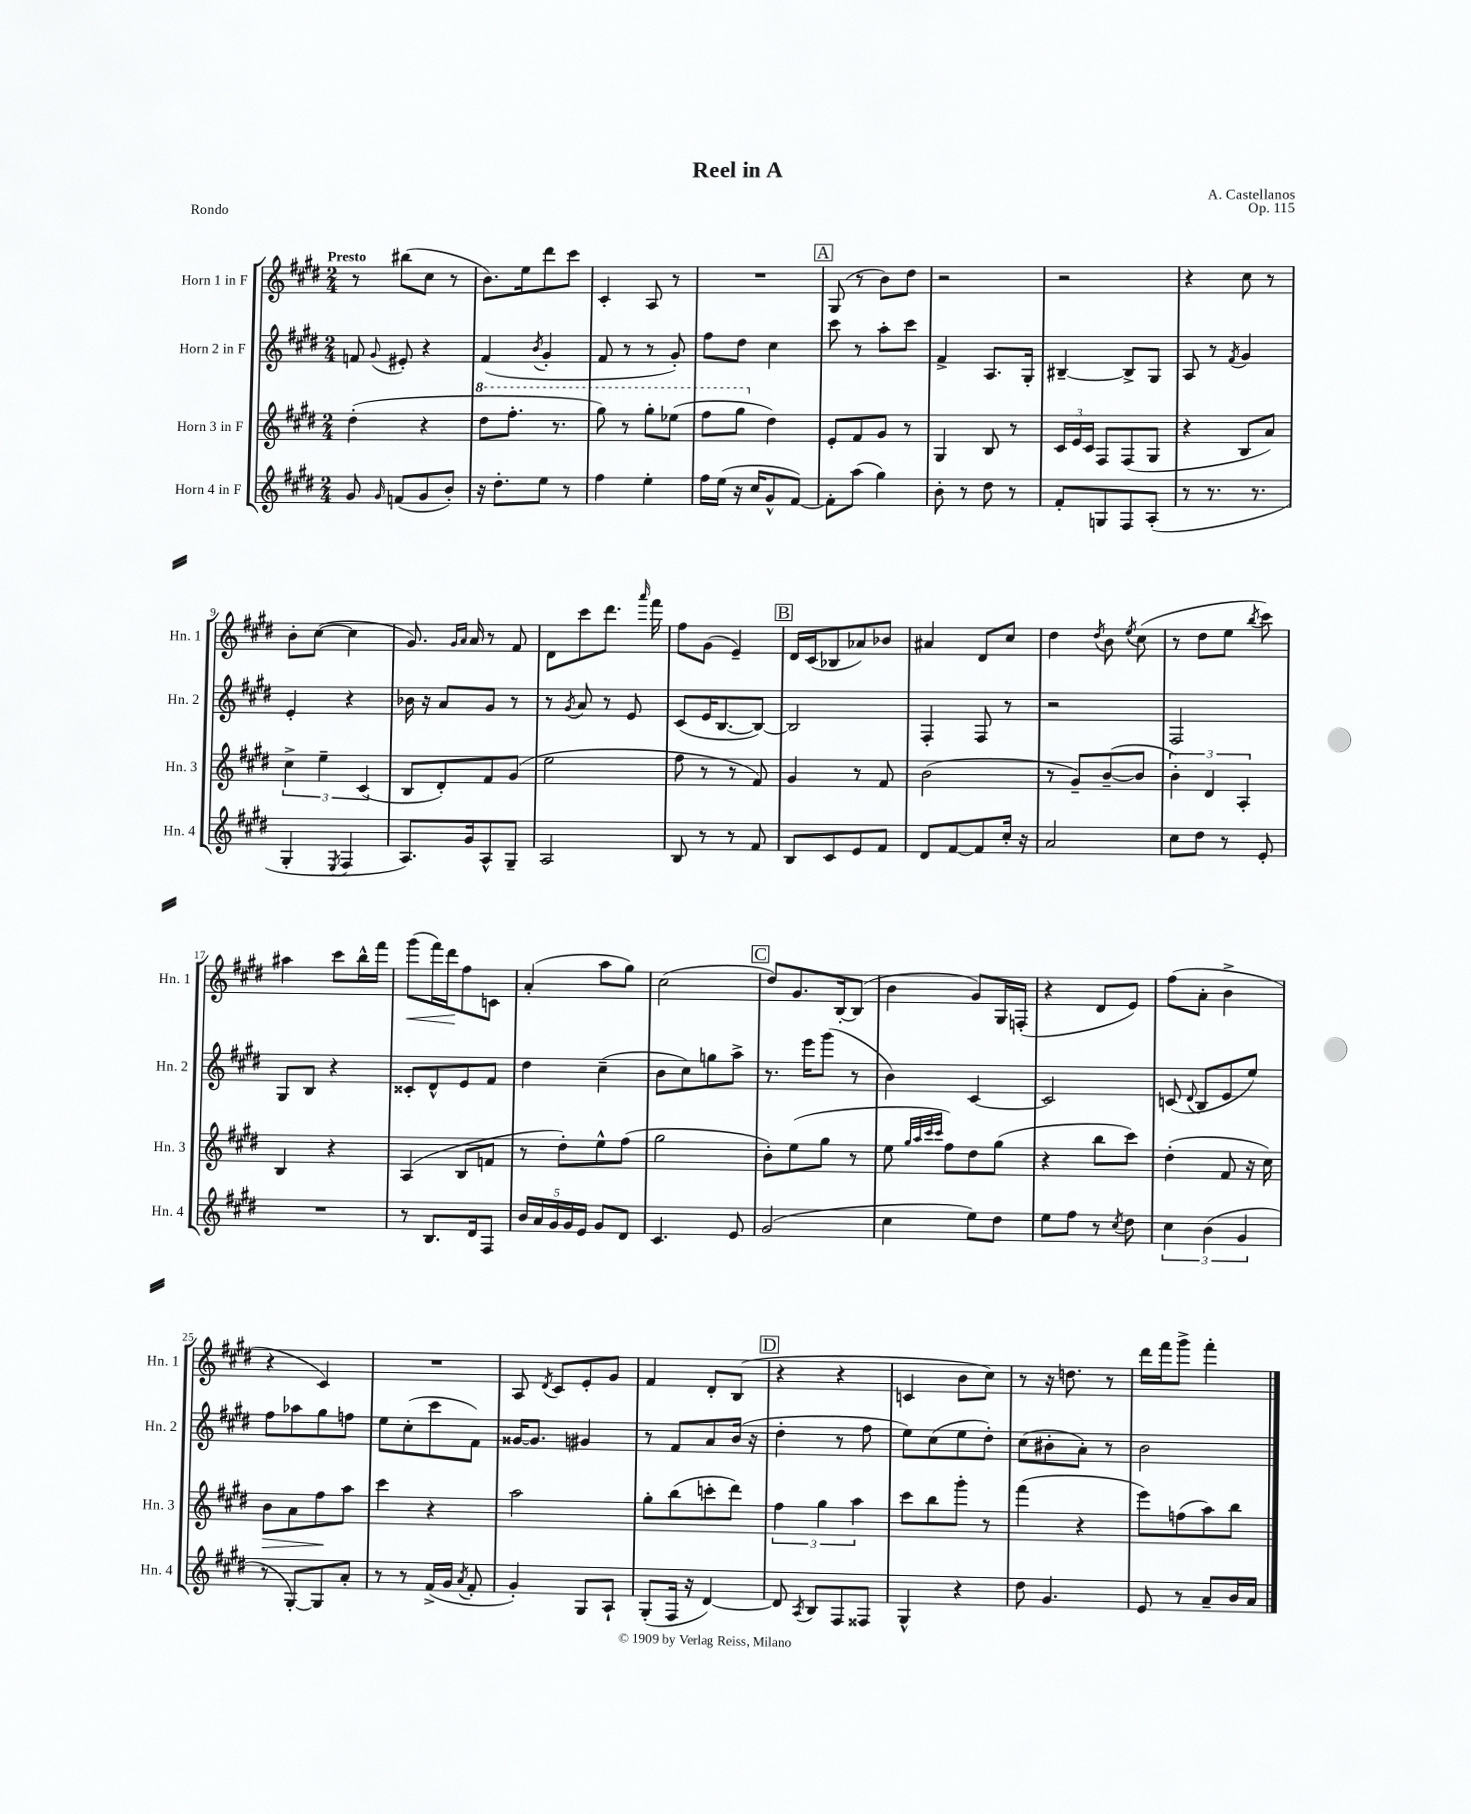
\header { title = "Reel in A" composer = "A. Castellanos" opus = "Op. 115" piece = "Rondo" }
<<
\new StaffGroup <<
\new Staff = "s0" \with { instrumentName = "Horn 1 in F" shortInstrumentName = "Hn. 1" } {
    \clef treble \key e \major \numericTimeSignature \time 2/4 \tempo "Presto"
    \autoBeamOff r8 bis''8[( cis''8] r8 |
    b'8.[) e''16 dis'''8 cis'''8] |
    cis'4-. a8 r8 |
    R2 |
    \mark \markup { \box "A" } gis8( r8 b'8[) dis''8] |
    r2 |
    r2 |
    r4 cis''8 r8 |
    b'8[-. cis''8]~( cis''4 |
    gis'8.) \grace { gis'16[ a'16] } a'16 r8 fis'8 |
    dis'8[ cis'''8 dis'''8.] \grace { a'''16 } fis'''16 |
    fis''8[ gis'8]( e'4--) |
    \mark \markup { \box "B" } dis'16[ cis'16( bes8 aes'8) bes'8] |
    ais'4 dis'8[ cis''8] |
    dis''4 \acciaccatura { dis''8 } b'8 \acciaccatura { e''8 } cis''8( |
    r8 dis''8[ e''8] \acciaccatura { b''8 } cis'''8) |
    ais''4 cis'''8[ b''16-^ fis'''16] |
    gis'''8[\<( fis'''16) dis'''16\! fis''8 c'8] |
    a'4-.( a''8[ gis''8]) |
    cis''2( |
    \mark \markup { \box "C" } dis''8[) gis'8. b16~-. b8]( |
    b'4 gis'8[) gis16 f16]-.( |
    r4 dis'8[ e'8]) |
    fis''8[( a'8]-. b'4-> |
    r4 cis'4) |
    R2 |
    a8 \acciaccatura { dis'8 } cis'8[ e'8-. gis'8] |
    fis'4 dis'8[-. b8]( |
    \mark \markup { \box "D" } r4 r4 |
    c'4 b'8[ cis''8]) |
    r8 r16 d''8. r8 |
    dis'''16[ fis'''16 gis'''8]-> fis'''4-. \bar "|." |
}
\new Staff = "s1" \with { instrumentName = "Horn 2 in F" shortInstrumentName = "Hn. 2" } {
    \clef treble \key e \major \numericTimeSignature \time 2/4
    \autoBeamOff f'8 \appoggiatura { gis'8 } eis'8-. r4 |
    fis'4( \acciaccatura { b'8 } gis'4-. |
    fis'8 r8 r8 gis'8-.) |
    fis''8[ dis''8] cis''4 |
    \mark \markup { \box "A" } cis'''8 r8 a''8[-. cis'''8] |
    fis'4-> a8.[ gis16]-. |
    bis4~-- bis8[-> gis8] |
    a8 r8 \acciaccatura { fis'8 } gis'4 |
    e'4-. r4 |
    bes'16 r16 a'8[ gis'8] r8 |
    r8 \acciaccatura { gis'8 } a'8 r8 e'8 |
    cis'8[( e'16 b8.~ b8]~) |
    \mark \markup { \box "B" } b2 |
    fis4-. fis8 r8 |
    r2 |
    fis2 |
    gis8[ b8] r4 |
    cisis'8[-. dis'8-^ e'8 fis'8] |
    dis''4 cis''4--( |
    b'8[ cis''8) g''8 a''8]-> |
    \mark \markup { \box "C" } r8. e'''16[ gis'''8]( r8 |
    b'4) cis'4~ |
    cis'2 |
    c'8( \appoggiatura { dis'8 } b8[ e'8 e''8]) |
    fis''8[ aes''8 gis''8 f''8] |
    e''8[ cis''8-.( cis'''8 fis'8]) |
    gisis'16[~ gisis'8.] gis'4 |
    r8 fis'8[ a'8 b'16]( r16 |
    \mark \markup { \box "D" } dis''4-. r8 fis''8 |
    e''8[) cis''8( e''8 dis''8]-.) |
    cis''8[( bis'8-. a'8]-.) r8 |
    b'2 \bar "|." |
}
\new Staff = "s2" \with { instrumentName = "Horn 3 in F" shortInstrumentName = "Hn. 3" } {
    \clef treble \key e \major \numericTimeSignature \time 2/4
    \autoBeamOff dis''4-.( r4 |
    \ottava #1 dis'''8[ fis'''8.]-. r8. |
    gis'''8) r8 gis'''8[-. ees'''8]( |
    fis'''8[ gis'''8] \ottava #0 dis''4) |
    \mark \markup { \box "A" } e'8[-. fis'8 gis'8] r8 |
    gis4 b8 r8 |
    \tuplet 3/2 { cis'16[ e'16 cis'16] } fis8[ fis8( gis8] |
    r4 b8[ a'8]) |
    \tuplet 3/2 { cis''4-> e''4-- cis'4( } |
    b8[ dis'8-.) fis'8 gis'8]( |
    e''2 |
    fis''8 r8 r8 fis'8) |
    \mark \markup { \box "B" } gis'4 r8 fis'8 |
    b'2( |
    r8 gis'8[--) b'8~--( b'8] |
    \tuplet 3/2 { b'4-.) dis'4 a4-. } |
    b4 r4 |
    a4( b8[ f'8] |
    r8 dis''8[-.) e''8-^ fis''8]( |
    gis''2 |
    \mark \markup { \box "C" } b'8[-.) e''8( gis''8] r8 |
    e''8 \grace { gis''32[ a''32 cis'''32 cis'''32] } fis''8[) dis''8 gis''8]( |
    r4 b''8[ cis'''8]) |
    dis''4-.( fis'8 r16 cis''16) |
    b'8[\> a'8 fis''8\! a''8] |
    cis'''4 r4 |
    a''2 |
    gis''8[-. b''8( c'''8-. dis'''8]) |
    \mark \markup { \box "D" } \tuplet 3/2 { fis''4 gis''4 a''4 } |
    cis'''8[ b''8 gis'''8]-. r8 |
    fis'''4( r4 |
    e'''8[) f''8( a''8) b''8] \bar "|." |
}
\new Staff = "s3" \with { instrumentName = "Horn 4 in F" shortInstrumentName = "Hn. 4" } {
    \clef treble \key e \major \numericTimeSignature \time 2/4
    \autoBeamOff gis'8 \grace { gis'16 } f'8[( gis'8 b'8]-.) |
    r16 dis''8.[-. e''8] r8 |
    fis''4 e''4-. |
    fis''16[ e''16]( r16 cis''16[ gis'8-^ fis'8]~) |
    \mark \markup { \box "A" } fis'8[-. a''8]( gis''4) |
    b'8-. r8 dis''8 r8 |
    fis'8[-. g8 fis8 a8]-.( |
    r8 r8. r8. |
    gis4-. \acciaccatura { e8 } fis4 |
    a8.[) gis'16 a8-^ gis8]-- |
    a2 |
    b8 r8 r8 fis'8 |
    \mark \markup { \box "B" } b8[ cis'8 e'8 fis'8] |
    dis'8[ fis'8~ fis'8 cis''16]-. r16 |
    a'2 |
    cis''8[ dis''8] r8 e'8-. |
    R2 |
    r8 b8.[ dis'16 fis8] |
    \tuplet 5/4 { b'16[ a'16 gis'16 gis'16 e'16] } gis'8[ dis'8] |
    cis'4. e'8 |
    \mark \markup { \box "C" } gis'2( |
    cis''4 e''8[) dis''8] |
    e''8[ fis''8] r8 \acciaccatura { cis''8 } dis''8 |
    \tuplet 3/2 { cis''4 b'4( gis'4 } |
    r8 gis8[~-.) gis8 a'8]-. |
    r8 r8 fis'16[->( gis'16] \acciaccatura { a'8 } fis'8-. |
    gis'4-.) gis8[ a8]-! |
    gis8[-.( fis16] r16 dis'4~) |
    \mark \markup { \box "D" } dis'8 \acciaccatura { a8 } b8[ fis8 fisis8] |
    gis4-^ r4 |
    dis''8 gis'4. |
    e'8 r8 a'8[-- b'16 a'16] \bar "|." |
}
>>
>>
